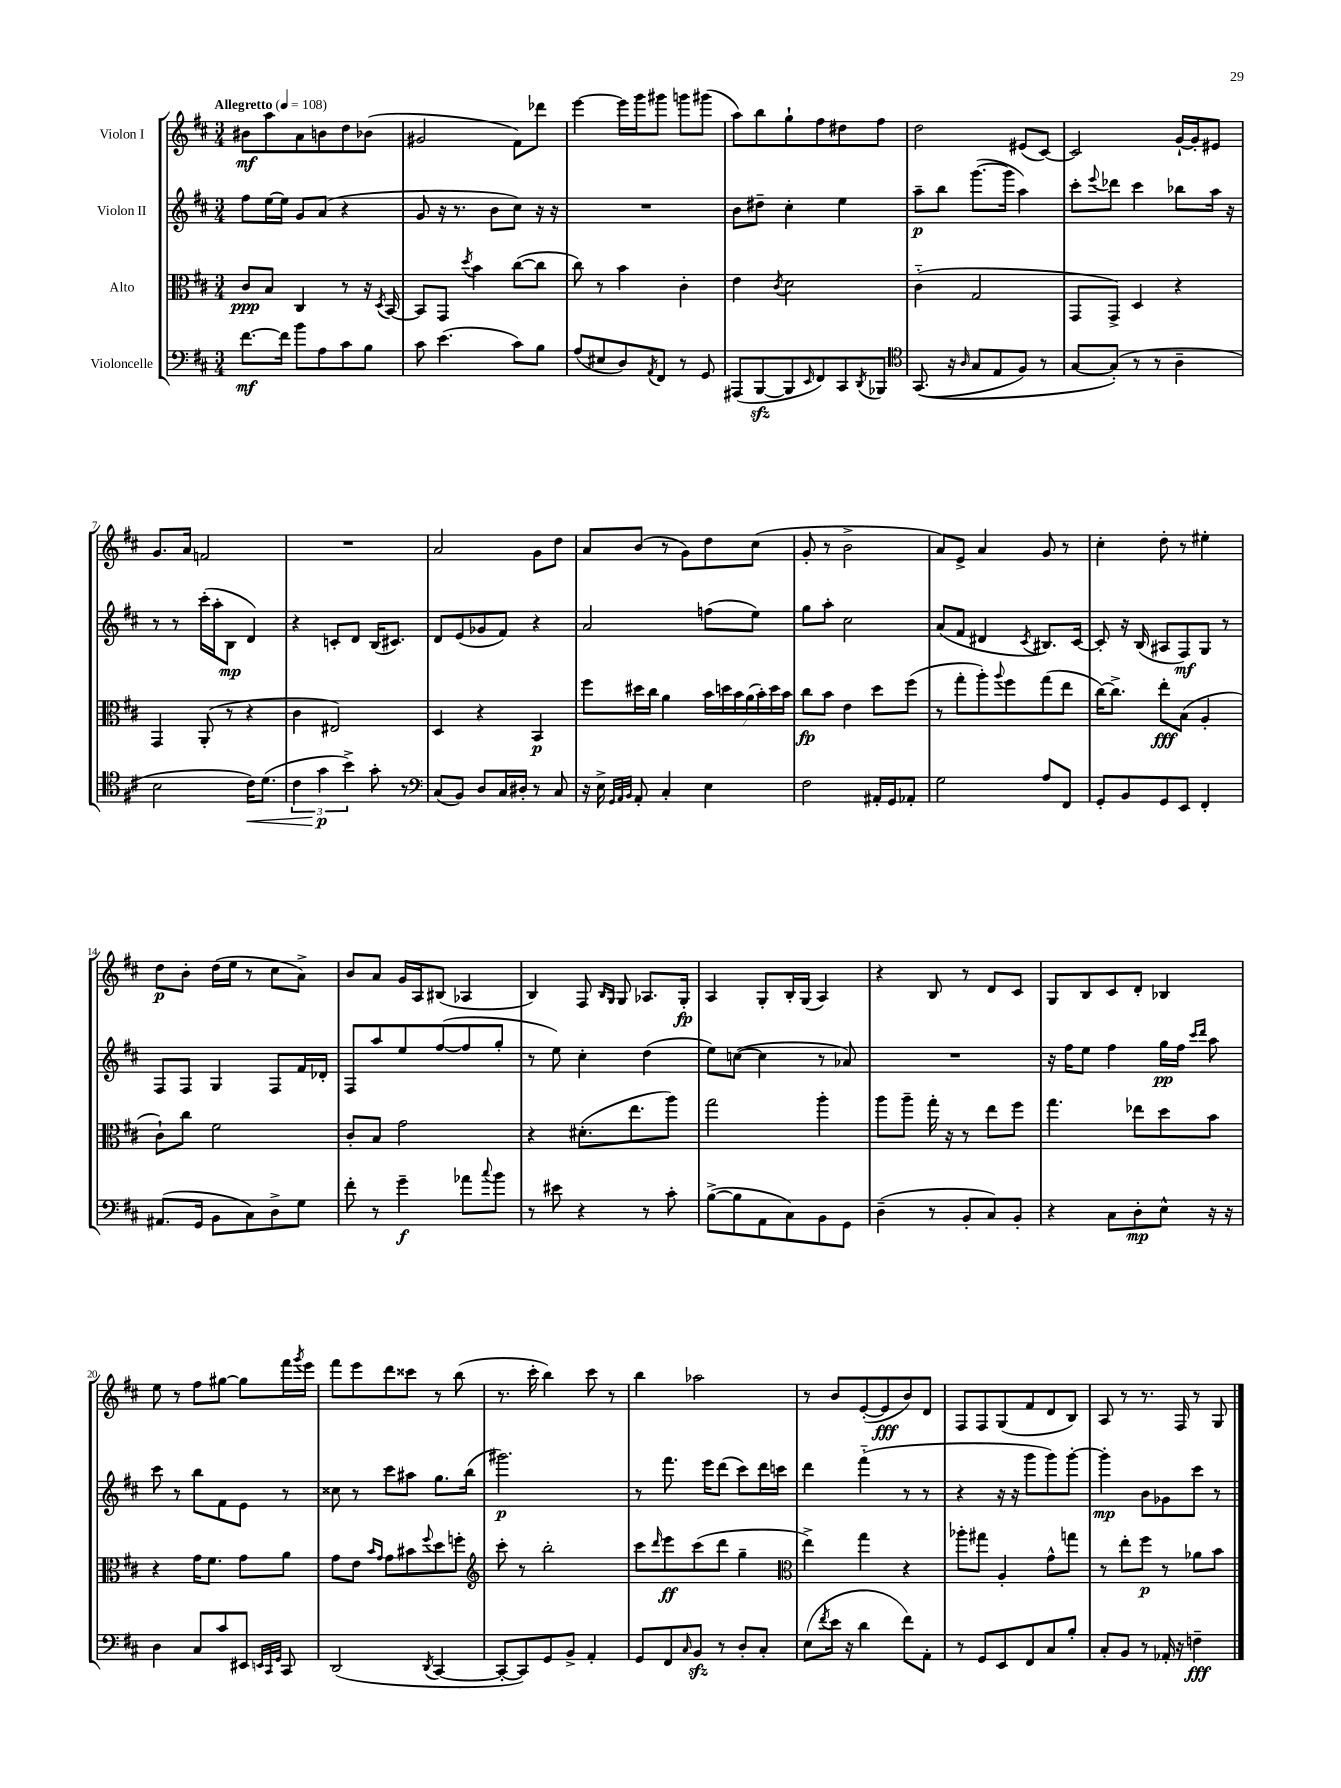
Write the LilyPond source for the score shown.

<<
\new StaffGroup <<
\new Staff = "s0" \with { instrumentName = "Violon I" } {
    \clef treble \key d \major \numericTimeSignature \time 3/4 \tempo "Allegretto" 4 = 108
    bis'8\mf a''8 a'8 b'8 d''8 bes'8( |
    gis'2 fis'8) des'''8 |
    e'''4~ e'''16 g'''16 gis'''8 g'''8 gis'''8( |
    a''8) b''8 g''8-! fis''8 dis''8 fis''8 |
    d''2 eis'8( cis'8~) |
    cis'2 g'16~-! g'16-. eis'8 |
    g'8. a'16 f'2 |
    R2. |
    a'2 g'8 d''8 |
    a'8 b'8( r8 g'8) d''8 cis''8( |
    g'8-. r8 b'2-> |
    a'8) e'8-> a'4 g'8 r8 |
    cis''4-. d''8-. r8 eis''4-. |
    d''8\p b'8-. d''16( e''16 r8 cis''8 a'8->) |
    b'8 a'8 g'16 a16 bis8( aes4 |
    b4) fis8 \grace { b16 g16 } g8 aes8. g16-.\fp |
    a4 g8-. b16-. g16( a4) |
    r4 b8 r8 d'8 cis'8 |
    g8 b8 cis'8 d'8-. bes4 |
    e''8 r8 fis''8 gis''8~ gis''8 fis'''16 \acciaccatura { g'''8 } e'''16 |
    fis'''8 e'''8 d'''8 cisis'''8 r8 b''8( |
    r8. cis'''16-. b''4) cis'''8 r8 |
    b''4 aes''2 |
    r8 b'8 e'8~-.( e'8\fff b'8) d'8 |
    fis8 fis8 g8( fis'8 d'8 b8) |
    a8 r8 r8. fis16 r8 g8 \bar "|." |
}
\new Staff = "s1" \with { instrumentName = "Violon II" } {
    \clef treble \key d \major \numericTimeSignature \time 3/4
    fis''8 e''16~ e''16 g'8 a'8( r4 |
    g'8 r16 r8. b'8 cis''8) r16 r16 |
    R2. |
    b'8 dis''8-- cis''4-. e''4 |
    a''8--\p b''8 g'''8.~( g'''16 a''4) |
    cis'''8-. \appoggiatura { e'''8 } des'''8 cis'''4 bes''8 a''16 r16 |
    r8 r8 cis'''16-.( a''16-. b8\mp d'4) |
    r4 c'8-. d'8 b16( cis'8.) |
    d'8 e'8( ges'8 fis'8) r4 |
    a'2 f''8( e''8) |
    g''8 a''8-. cis''2 |
    a'8( fis'8 dis'4 \acciaccatura { cis'8 } bis8.) cis'16~ |
    cis'8-. r16 b16( ais8 fis8\mf) g8 r8 |
    fis8 fis8 g4 fis8 fis'16 des'16-. |
    fis8 a''8 e''8 fis''8~( fis''8 g''8-. |
    r8 e''8) cis''4-. d''4( |
    e''8) c''8~( c''4 r8 aes'8) |
    R2. |
    r16 fis''16 e''8 fis''4 g''16\pp fis''16 \grace { cis'''16 d'''16 } a''8 |
    cis'''8 r8 b''8 fis'8 e'8 r8 |
    cisis''8 r8 cis'''8 ais''8 g''8. b''16( |
    gis'''2.\p) |
    r8 fis'''8. e'''16 d'''8( cis'''8) d'''16 c'''16 |
    d'''4 fis'''4-_( r8 r8 |
    r4 r16 r16 g'''8 g'''8) g'''8~-. |
    g'''4-.\mp b'8 ges'8 cis'''8 r8 \bar "|." |
}
\new Staff = "s2" \with { instrumentName = "Alto" } {
    \clef alto \key d \major \numericTimeSignature \time 3/4
    cis'8\ppp b8 cis4 r8 r16 \acciaccatura { d8 } b,16~ |
    b,8 g,8 \acciaccatura { d''8 } b'4 cis''8~( cis''8 |
    cis''8) r8 b'4 cis'4-. |
    e'4 \acciaccatura { cis'8 } d'2 |
    cis'4-_( g2 |
    g,8 g,8->) d4 r4 |
    g,4 a,8-.( r8 r4 |
    cis'4 eis2) |
    d4 r4 b,4\p |
    fis''8 dis''16 cis''16 a'4 \tuplet 7/4 { b'16 d''16 b'16 a'16( b'16-.) d''16 b'16 } |
    cis''8\fp b'8 e'4 d''8 fis''8( |
    r8 g''8-. a''8-.) \appoggiatura { a''8 } fis''8 g''8( e''8 |
    cis''16~) cis''8.-> e''8-.\fff b8( a4-. |
    cis'8-!) cis''8 fis'2 |
    cis'8-. b8 g'2 |
    r4 dis'8.-.( e''8. a''8) |
    g''2 a''4-. |
    a''8 a''8-- g''16-. r16 r8 e''8 fis''8 |
    g''4. ees''8 d''8 b'8 |
    r4 g'16 fis'8. g'8 a'8 |
    g'8 e'8 \grace { b'16 g'16 } g'8 bis'8 \appoggiatura { fis''8 } d''8 f''8-. |
    \clef treble cis'''8-. r8 b''2-. |
    cis'''8 \grace { d'''16 } e'''8\ff cis'''8( d'''8 g''4-- |
    \clef alto e''4->) g''4 r4 |
    aes''8-. gis''8 a4-. g'8-^ g''8 |
    r8 e''8-. fis''8\p r8 aes'8 b'8 \bar "|." |
}
\new Staff = "s3" \with { instrumentName = "Violoncelle" } {
    \clef bass \key d \major \numericTimeSignature \time 3/4
    fis'8.~\mf fis'16 b'8 a8 cis'8 b8 |
    cis'8 e'4.( cis'8) b8 |
    a8( eis8 d8) \acciaccatura { a,8 } fis,8 r8 g,8 |
    ais,,8( b,,8~\sfz b,,8 \grace { e,16 } fis,8) cis,8 \acciaccatura { d,8 } bes,,8 |
    \clef tenor g,8.(\( r16 \grace { a16 } g8 e8 fis8) r8 |
    g8~ g8-.(\) r8 r8 a4-- |
    b2 cis'16\<) d'8.( |
    \tuplet 3/2 { cis'4 g'4\p\! b'4->) } g'8-. r8 |
    \clef bass cis8( b,8) d8 cis16 dis16-. r8 cis8 |
    r16 e16-> \grace { g,32 a,32 b,32 } a,8-. cis4-. e4 |
    fis2 ais,16-. g,16 aes,8-. |
    g2 a8 fis,8 |
    g,8-. b,8 g,8 e,8 fis,4-. |
    ais,8.( g,16 b,8 cis8) d8-> g8 |
    fis'8-. r8 g'4--\f aes'8 \appoggiatura { cis''8 } b'8 |
    r8 eis'8 r4 r8 cis'8-. |
    b8~->( b8 a,8 cis8) b,8 g,8 |
    d4--( r8 b,8-. cis8) b,8-. |
    r4 cis8 d8-.\mp e8-^ r16 r16 |
    d4 cis8 cis'8 eis,8 \grace { e,32 cis,32 g,32 } cis,8 |
    d,2( \acciaccatura { d,8 } cis,4~ |
    cis,8~-. cis,8) g,8 b,8-> a,4-. |
    g,8 fis,8 \grace { cis16 } b,8\sfz r8 d8-. cis8-. |
    e8( \acciaccatura { fis'8 } e'16 r16 d'4 fis'8) a,8-. |
    r8 g,8 e,8 fis,8 cis8 b8-. |
    cis8-. b,8 r8 aes,16-. r16 f4--\fff \bar "|." |
}
>>
>>
